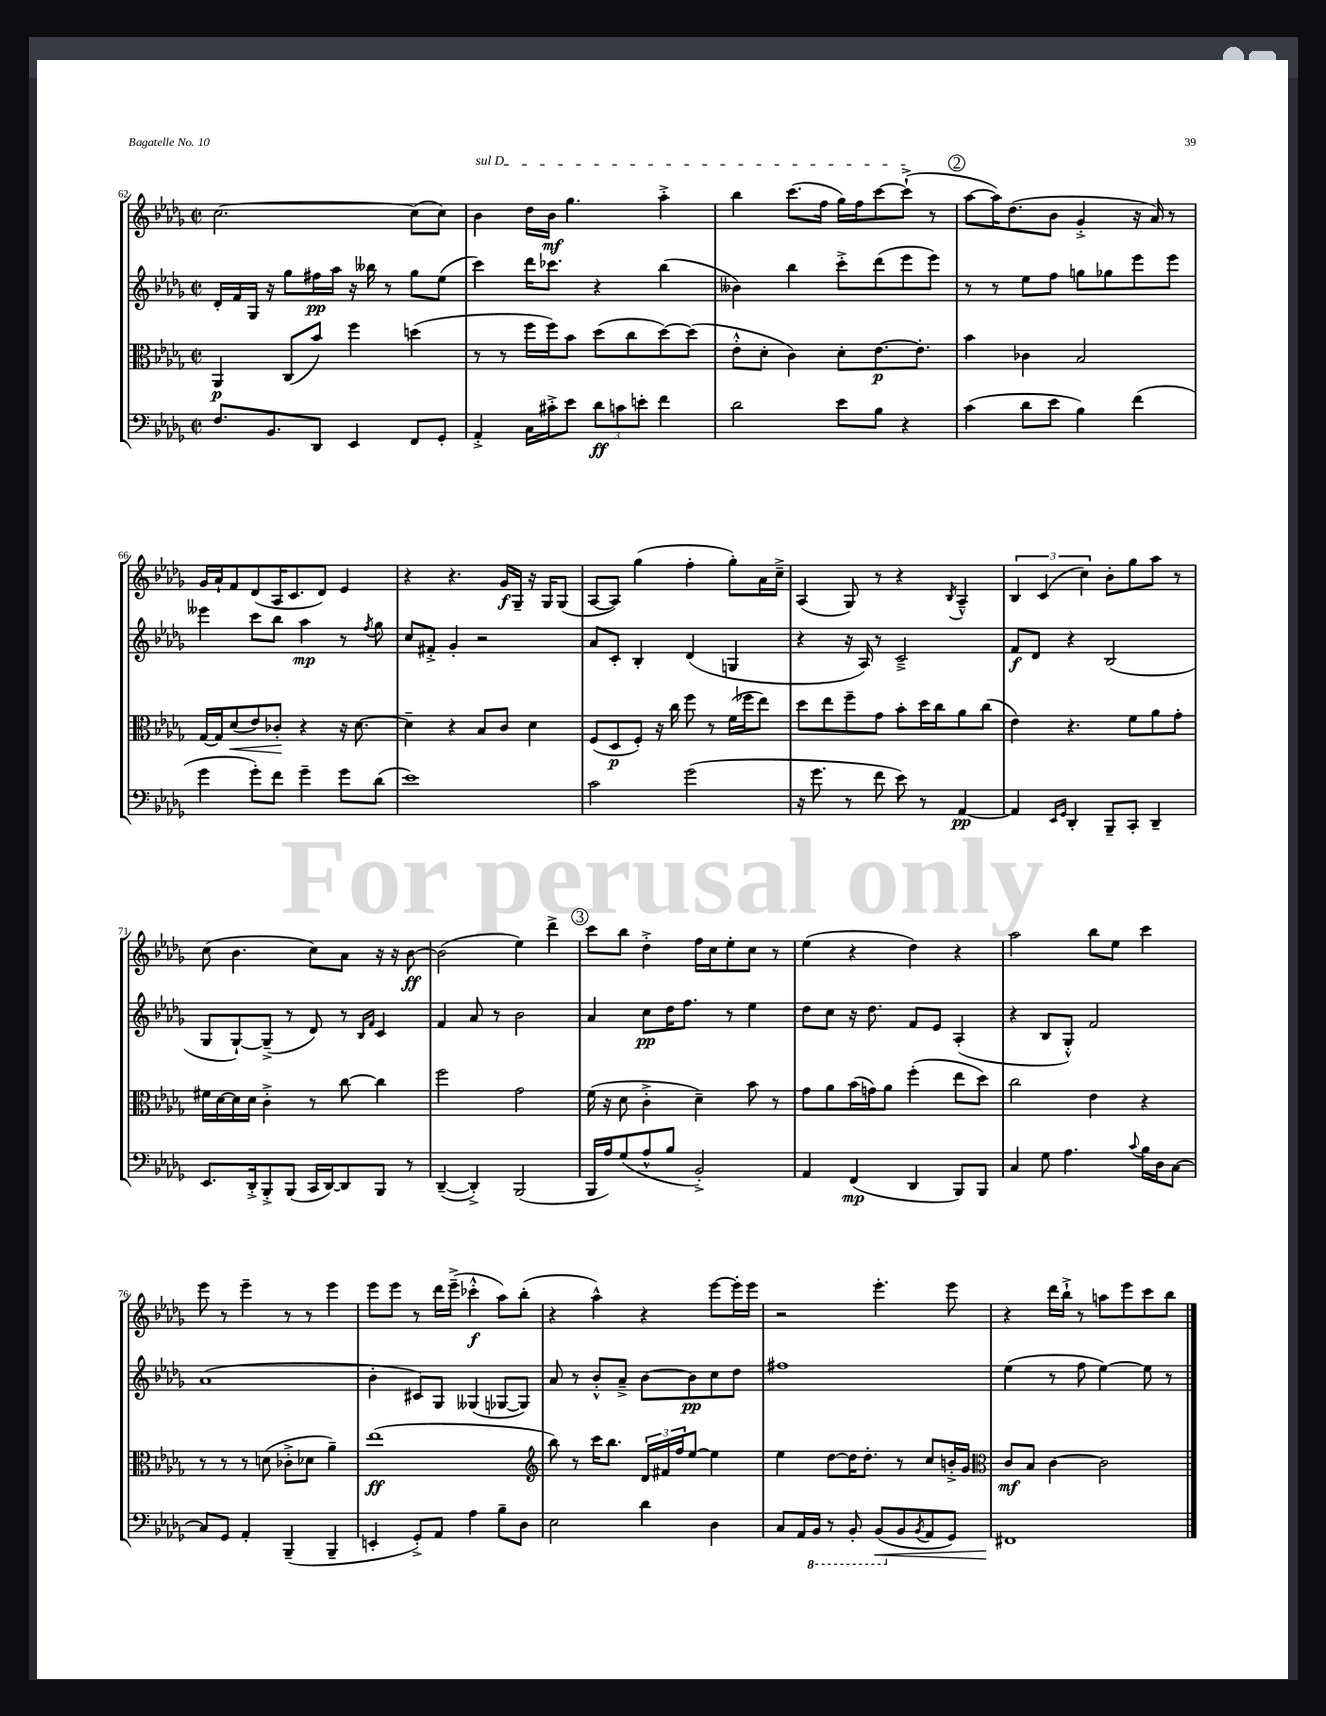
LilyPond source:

<<
\new StaffGroup <<
\new Staff = "s0" {
    \clef treble \key des \major \defaultTimeSignature \time 2/2
    c''2.~ c''8( c''8) |
    \once \override TextSpanner.bound-details.left.text = \markup { \italic "sul D" } bes'4\startTextSpan des''16 bes'16\mf ges''4. aes''4-.-> |
    bes''4 c'''8.( f''16 ges''16) f''16 c'''8~ c'''8-!->\stopTextSpan( r8 |
    \mark \markup { \circle "2" } aes''8~ aes''16) des''8.( bes'8 ges'4-.-> r16 aes'16) r8 |
    ges'16 aes'16-! f'8 des'8( aes16 c'8. des'8) ees'4 |
    r4 r4. ges'16\f ges16-- r16 ges16 ges8( |
    aes8~ aes8) ges''4( f''4-. ges''8-.) aes'16 c''16---> |
    aes4( ges8) r8 r4 \acciaccatura { bes8 } aes4---^ |
    \tuplet 3/2 { bes4 c'4( c''4) } bes'8-. ges''8 aes''8 r8 |
    c''8( bes'4. c''8) aes'8 r16 r16 bes'8~\ff |
    bes'2( ees''4) des'''4-> |
    \mark \markup { \circle "3" } c'''8 bes''8 des''4-.-> f''16 c''16 ees''8-. c''8 r8 |
    ees''4( r4 des''4) r4 |
    aes''2 bes''8 ees''8 c'''4 |
    ees'''8 r8 ees'''4-- r8 r8 ees'''4 |
    ees'''8 ees'''8 r8 des'''16 ees'''16--->( ces'''4-.-^\f aes''8) bes''8-.( |
    r4 aes''4-^) r4 ees'''8~ ees'''16-. ees'''16 |
    r2 ees'''4.-. ees'''8 |
    r4 des'''16 bes''16-!-> r8 a''8 ees'''8 c'''8 bes''8 \bar "|." |
}
\new Staff = "s1" {
    \clef treble \key des \major \defaultTimeSignature \time 2/2
    des'16-. f'16 ges16 r16 ges''8 fis''16\pp aes''16 r16 beses''16 r8 ges''8 ees''8( |
    c'''4) des'''16 ces'''8. r4 bes''4( |
    beses'4) bes''4 c'''8-.-> des'''8( ees'''8 ees'''8) |
    \mark \markup { \circle "2" } r8 r8 ees''8 f''8 g''8 ges''8 ees'''8 ees'''8 |
    eeses'''4 c'''8 bes''8 aes''4\mp r8 \acciaccatura { f''8 } ges''8 |
    c''8 fis'8-.-> ges'4-. r2 |
    aes'8 c'8-. bes4-. des'4( g4 |
    r4 r16 aes16) r8 c'2---> |
    f'8\f des'8 r4 bes2( |
    ges8 ges8~-!) ges8--->( r8 des'8) r8 \grace { bes16 f'16 } c'4 |
    f'4 aes'8 r8 bes'2 |
    \mark \markup { \circle "3" } aes'4 c''8\pp des''16 f''8. r8 ees''4 |
    des''8 c''8 r16 des''8. f'8 ees'8 aes4-.( |
    r4 bes8 ges8-.-^) f'2 |
    aes'1( |
    bes'4-. cis'8) ges8 geses4( ges8~ ges8) |
    aes'8 r8 bes'8-.-^ aes'8---> bes'8~ bes'8\pp c''8 des''8 |
    fis''1 |
    ees''4( r8 f''8 ees''4~) ees''8 r8 \bar "|." |
}
\new Staff = "s2" {
    \clef alto \key des \major \defaultTimeSignature \time 2/2
    aes,4\p c8( bes'8) f''4 d''4( |
    r8 r8 f''16 f''16) bes'8 des''8( c''8 des''8~) des''8( |
    ees'8-.-^ des'8-. c'4) des'8-. ees'8.~\p ees'8.-. |
    \mark \markup { \circle "2" } bes'4 ces'4 bes2 |
    ges16~ ges16 des'8\<( ees'8) ces'8-.\! r4 r16 des'8.~ |
    des'4-- r4 bes8 c'8 des'4 |
    f8( des8\p f8-.) r16 c''16 f''8 r8 f'16( fes''16 ees''8) |
    des''8 ees''8 f''8-- ges'8 bes'8-. des''16 c''16 aes'8 c''8( |
    ees'4) r4. f'8 aes'8 ges'8-. |
    fis'16 des'16~ des'16 des'16 c'4-.-> r8 c''8~ c''4 |
    f''2 ges'2 |
    \mark \markup { \circle "3" } f'16( r16 des'8 c'4-.-> des'4--) bes'8 r8 |
    ges'8 aes'8 bes'16( g'16) aes'8 f''4-.( ees''8 des''8) |
    c''2 ees'4 r4 |
    r8 r8 r8 d'8( ces'8-.-> des'8 aes'4--) |
    ees''1\ff( |
    \clef treble bes''8) r8 c'''16 bes''8. \tuplet 3/2 { des'16 fis'16 f''16 } ees''8~ ees''4 |
    ees''4 des''8~ des''16 des''8.-. r8 c''8 b'16-.-> ges'16 |
    \clef alto c'8\mf bes8 c'4~ c'2 \bar "|." |
}
\new Staff = "s3" {
    \clef bass \key des \major \defaultTimeSignature \time 2/2
    f8. bes,8. des,8 ees,4 f,8 ges,8-. |
    aes,4-.-> c16 cis'16-.-> ees'8 \tuplet 3/2 { des'8\ff c'8 e'8-. } f'4 |
    des'2 ees'8 bes8 r4 |
    \mark \markup { \circle "2" } c'4( des'8 ees'8 bes4) f'4( |
    ges'4 ges'8-.) f'8 ges'4-- ges'8 des'8( |
    ees'1) |
    c'2 ges'2( |
    r16 ges'8. r8 f'8 ees'8) r8 aes,4~\pp |
    aes,4 \grace { ees,16 ges,16 } des,4-. bes,,8-- c,8-. des,4-- |
    ees,8. des,16-.-> bes,,8-.-> bes,,8( c,16 des,16~) des,8 bes,,8 r8 |
    des,4~--( des,4-.->) bes,,2( |
    \mark \markup { \circle "3" } bes,,16 aes16) ges8( aes8-^ bes8 bes,2-.->) |
    aes,4 f,4\mp( des,4 bes,,8) bes,,8 |
    c4 ges8 aes4. \appoggiatura { c'8 } bes16 des16 c8~ |
    c8 ges,8 aes,4-. bes,,4--( bes,,4-- |
    e,4-. ges,8-.->) aes,8 aes4 bes8-- des8 |
    ees2 des'4 des4 |
    c8 aes,16 \ottava #-1 bes,,16 r8 bes,,8-. bes,,8\<( \ottava #0 bes,8 \acciaccatura { bes,8 } aes,8 ges,8) |
    fis,1\! \bar "|." |
}
>>
>>
\layout { \context { \Score currentBarNumber = #62 } }
